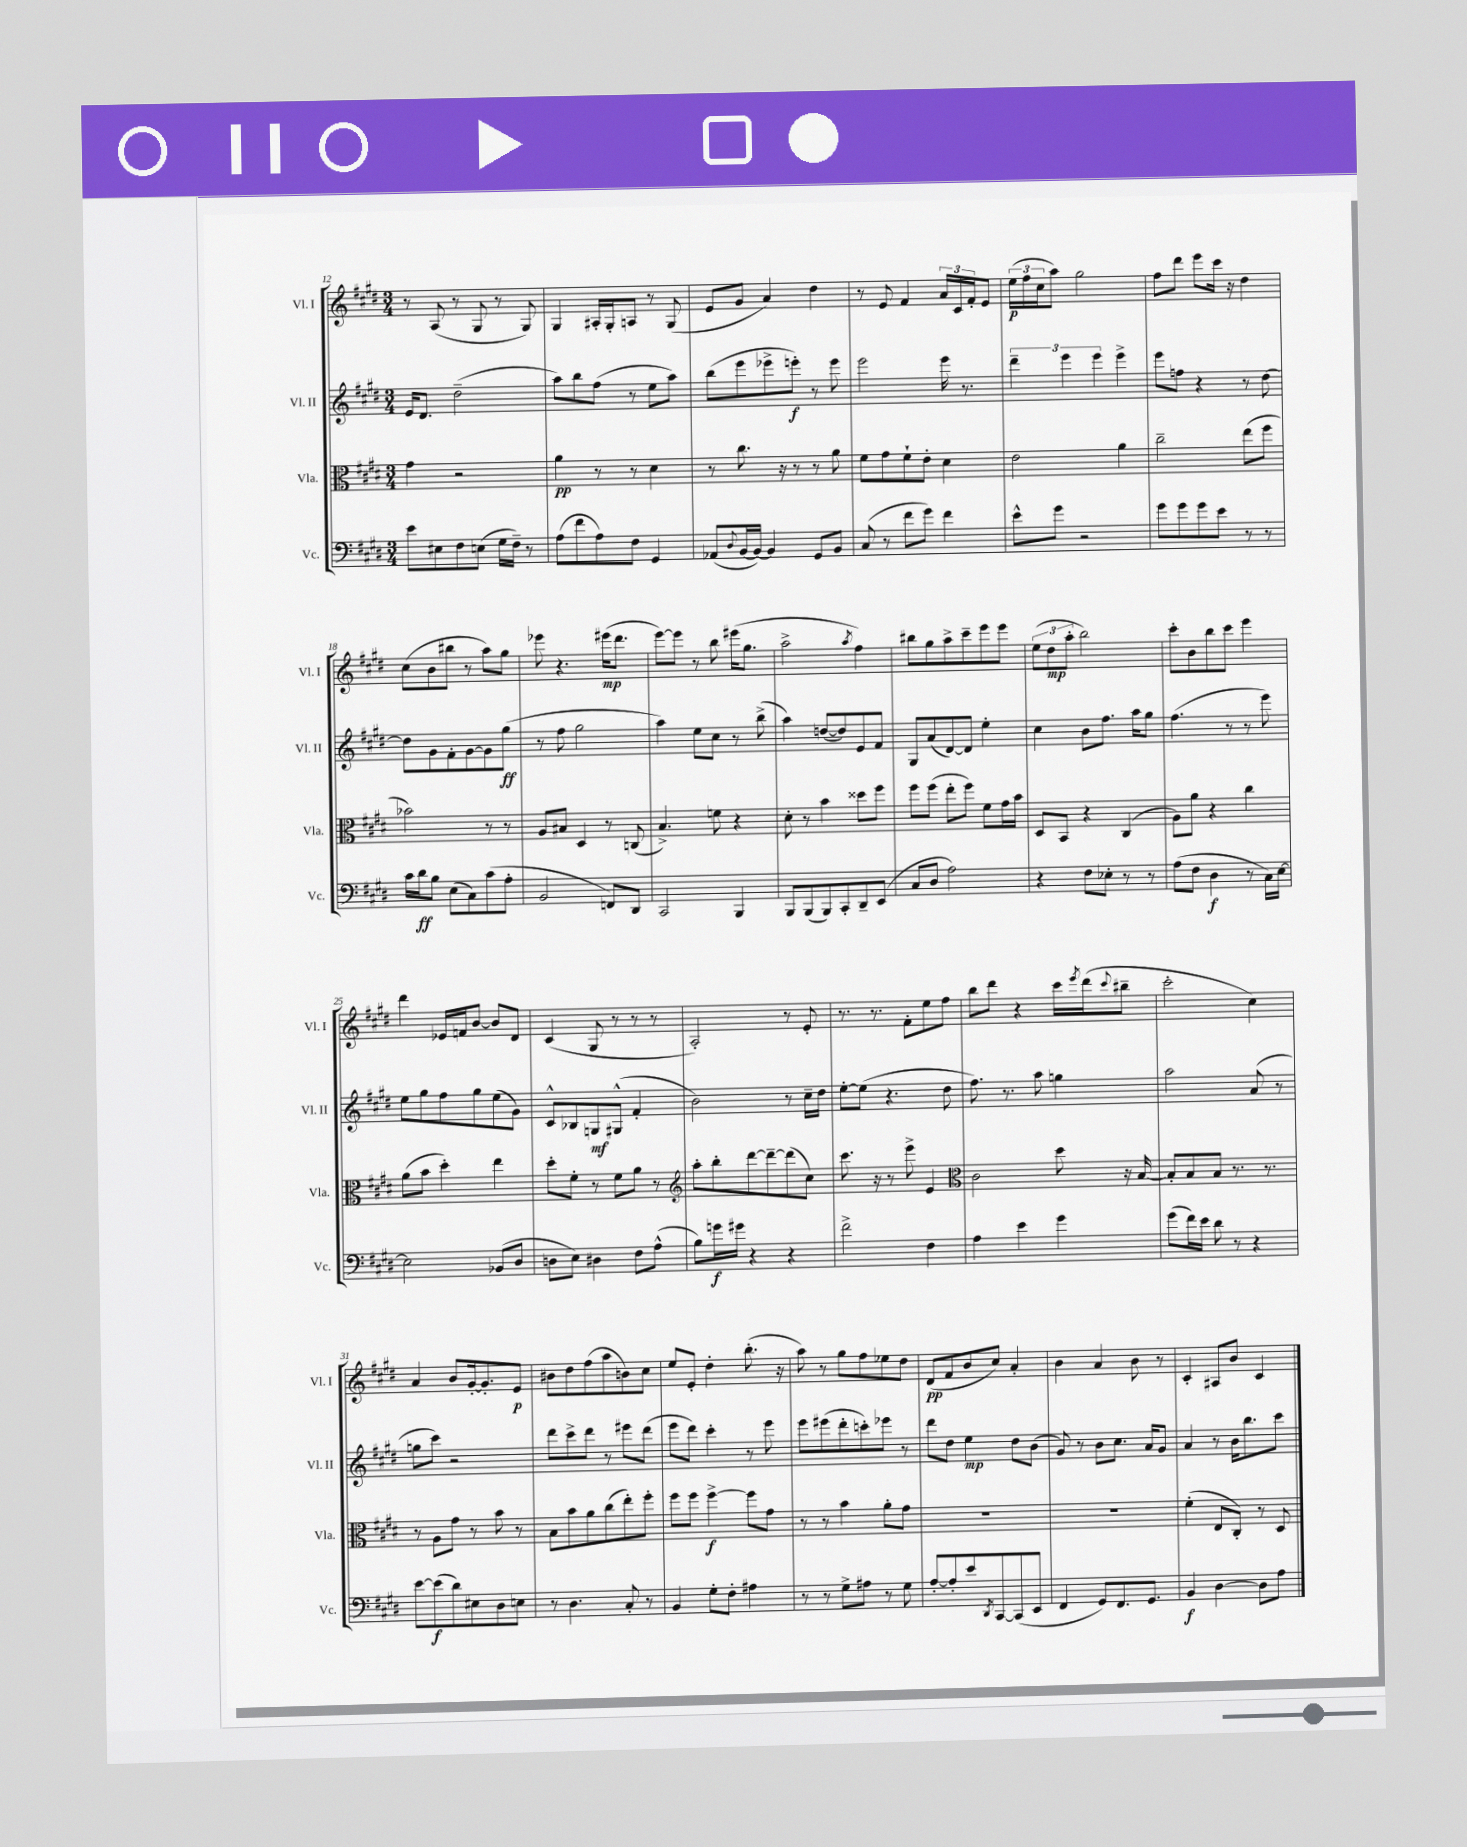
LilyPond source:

<<
\new StaffGroup <<
\new Staff = "s0" \with { instrumentName = "Vl. I" shortInstrumentName = "Vl. I" } {
    \clef treble \key e \major \numericTimeSignature \time 3/4
    r8 a8( r8 gis8 r8 gis8) |
    gis4 ais16-. gis16-. a8 r8 gis8( |
    e'8 gis'8 a'4) dis''4 |
    r8 e'8 fis'4 \tuplet 3/2 { a'16 cis'16 fis'16-. } e'8 |
    \tuplet 3/2 { e''16\p( fis''16 cis''16 } a''8) gis''2 |
    fis''8 dis'''8 e'''8 cis'''16 r16 dis''4 |
    cis''8( b'8 bis''8 r8 a''8) gis''8 |
    ees'''8 r4. eis'''16\mp( dis'''8. |
    e'''8~) e'''8 r8 b''8 eis'''16( gis''8. |
    a''2-> \acciaccatura { a''8 } fis''4) |
    bis''8 gis''8 a''8-> cis'''8-- e'''8 e'''8 |
    \tuplet 3/2 { e''8( dis''8\mp a''8-. } b''2) |
    cis'''8-. b'8 b''8 cis'''8 e'''4 |
    dis'''4 ees'16 f'16 b'8~ b'8 dis'8 |
    cis'4( gis8 r8 r8 r8 |
    a2-.) r8 e'8-. |
    r8. r8. fis'8-. e''8 fis''8 |
    b''8 dis'''8 r4 cis'''16 \acciaccatura { e'''8 } dis'''16( \appoggiatura { cis'''8 } bis''8-- |
    cis'''2-. cis''4) |
    a'4 b'8 gis'16~-. gis'8.-. e'8\p |
    bis'8 dis''8 fis''8( a''8 b'8) cis''8 |
    e''8 e'8-. dis''4-. b''8.-.( r16 |
    a''8) r8 gis''8 fis''8 ees''8 dis''8 |
    dis'8\pp( fis'8 b'8 cis''8) a'4-. |
    b'4 a'4 b'8 r8 |
    cis'4-. ais8 b'8 cis'4 \bar "|." |
}
\new Staff = "s1" \with { instrumentName = "Vl. II" shortInstrumentName = "Vl. II" } {
    \clef treble \key e \major \numericTimeSignature \time 3/4
    e'16 dis'8. dis''2--( |
    a''8) b''8 fis''8( r8 e''8 a''8) |
    b''8( e'''8 ees'''8-> e'''8-.\f) r8 e'''8 |
    e'''2 e'''16 r8. |
    \tuplet 3/2 { dis'''4-- e'''4 e'''4 } e'''4-> |
    e'''8 f''8 r4 r8 dis''8~ |
    dis''8 gis'8 fis'8-. gis'8~ gis'8 gis''8\ff( |
    r8 fis''8 gis''2 |
    a''4) e''8 cis''8 r8 b''8->( |
    a''4) d''8~( d''8) e'8 fis'8 |
    gis8 a'8( dis'8~) dis'8 e''4-. |
    cis''4 b'8 fis''8. a''16 gis''8 |
    fis''4.( r8 r8 e'''8) |
    e''8 gis''8 fis''8 gis''8 e''8( gis'8) |
    cis'8-^ bes8 g8\mf gis8-^( fis'4-. |
    b'2) r8 cis''16-- dis''16 |
    e''8~-. e''8( r4. dis''8 |
    fis''8.) r8. a''8 g''4 |
    a''2 a'8( r8 |
    g''8 cis'''8) r2 |
    dis'''8 cis'''8-> dis'''8 r8 eis'''8 dis'''8( |
    e'''8 dis'''8) cis'''4-. r8 e'''8 |
    e'''8 eis'''8( dis'''8-. c'''8-.) ees'''8 r8 |
    dis'''8 dis''8 e''4\mp dis''8 b'8( |
    gis'8) r8 b'8 cis''8. a'16 gis'8 |
    a'4 r8 b'16 b''8. cis'''8 \bar "|." |
}
\new Staff = "s2" \with { instrumentName = "Vla." shortInstrumentName = "Vla." } {
    \clef alto \key e \major \numericTimeSignature \time 3/4
    gis'4 r2 |
    a'4\pp r8 r8 dis'4 |
    r8 cis''8. r16 r8 r8 a'8 |
    fis'8 gis'8 fis'8-! e'8-. dis'4 |
    e'2 a'4 |
    cis''2-- e''8( fis''8 |
    bes'2) r8 r8 |
    a8 bis8 dis4 r8 c8( |
    b4.->) f'8 r4 |
    dis'8-. r8 b'4 disis''8 fis''8 |
    fis''8 fis''8( e''8-. fis''8) fis'8 gis'16 b'16 |
    dis8 b,8 r4 cis4( |
    a8) a'8 r4 cis''4 |
    a'8( b'8 dis''4-.) e''4 |
    dis''8-. fis'8-. r8 fis'8 a'8 r8 |
    \clef treble a''8-. b''8-. dis'''8~ dis'''8~-- dis'''8( cis''8) |
    cis'''8. r16 r8 e'''8-> e'4 |
    \clef alto cis'2 dis''8 r16 b16~ |
    b8-. b8 b8 r8. r8. |
    r8 a8 gis'8 r8 b'8 r8 |
    b8 b'8 a'8 cis''8( e''8-.) fis''8-. |
    fis''8 fis''8 fis''4~->\f fis''8 gis'8 |
    r8 r8 b'4 a'8-. gis'8 |
    R2. |
    R2. |
    fis'4-.( e8 cis8-.) r8 dis8 \bar "|." |
}
\new Staff = "s3" \with { instrumentName = "Vc." shortInstrumentName = "Vc." } {
    \clef bass \key e \major \numericTimeSignature \time 3/4
    e'8 eis8 fis8 e8( gis16 fis16--) r8 |
    a8( fis'8 a8) fis8 gis,4 |
    aes,8( \appoggiatura { dis8 } b,16~ b,16~) b,4 gis,8 b,8 |
    cis8( r8 fis'8 gis'8) fis'4 |
    e'8-^ gis'8 r2 |
    gis'8 gis'8 gis'8 e'8 r8 r8 |
    cis'16 dis'16\ff b8 e8( cis8) cis'8( a8-. |
    b,2 f,8) dis,8 |
    cis,2 b,,4 |
    b,,8 b,,8( b,,8) cis,8-. dis,8-- e,8( |
    cis8 dis8 a2) |
    r4 fis8 ees8-. r8 r8 |
    a8( fis8 dis4\f r8 cis16) e16~ |
    e2 bes,8( dis8 |
    d8 e8) dis4 fis8 a8-^( |
    b8) g'16\f gis'16 r4 r4 |
    fis'2-> fis4 |
    a4 e'4 gis'4 |
    gis'8( fis'16) e'16 dis'8 r8 r4 |
    e'8~ e'8\f( dis'8) eis8 dis8 e8 |
    r8 dis4. cis8-. r8 |
    b,4 gis8-. fis8-. ais4 |
    r8 r8 gis8-> ais8 r8 gis8 |
    a8~-. a8-. e'8 \acciaccatura { dis,8 } cis,8~ cis,8( e,8 |
    fis,4 gis,8) fis,8. gis,8. |
    b,4\f dis4~ dis8 a8 \bar "|." |
}
>>
>>
\layout { \context { \Score currentBarNumber = #12 } }
